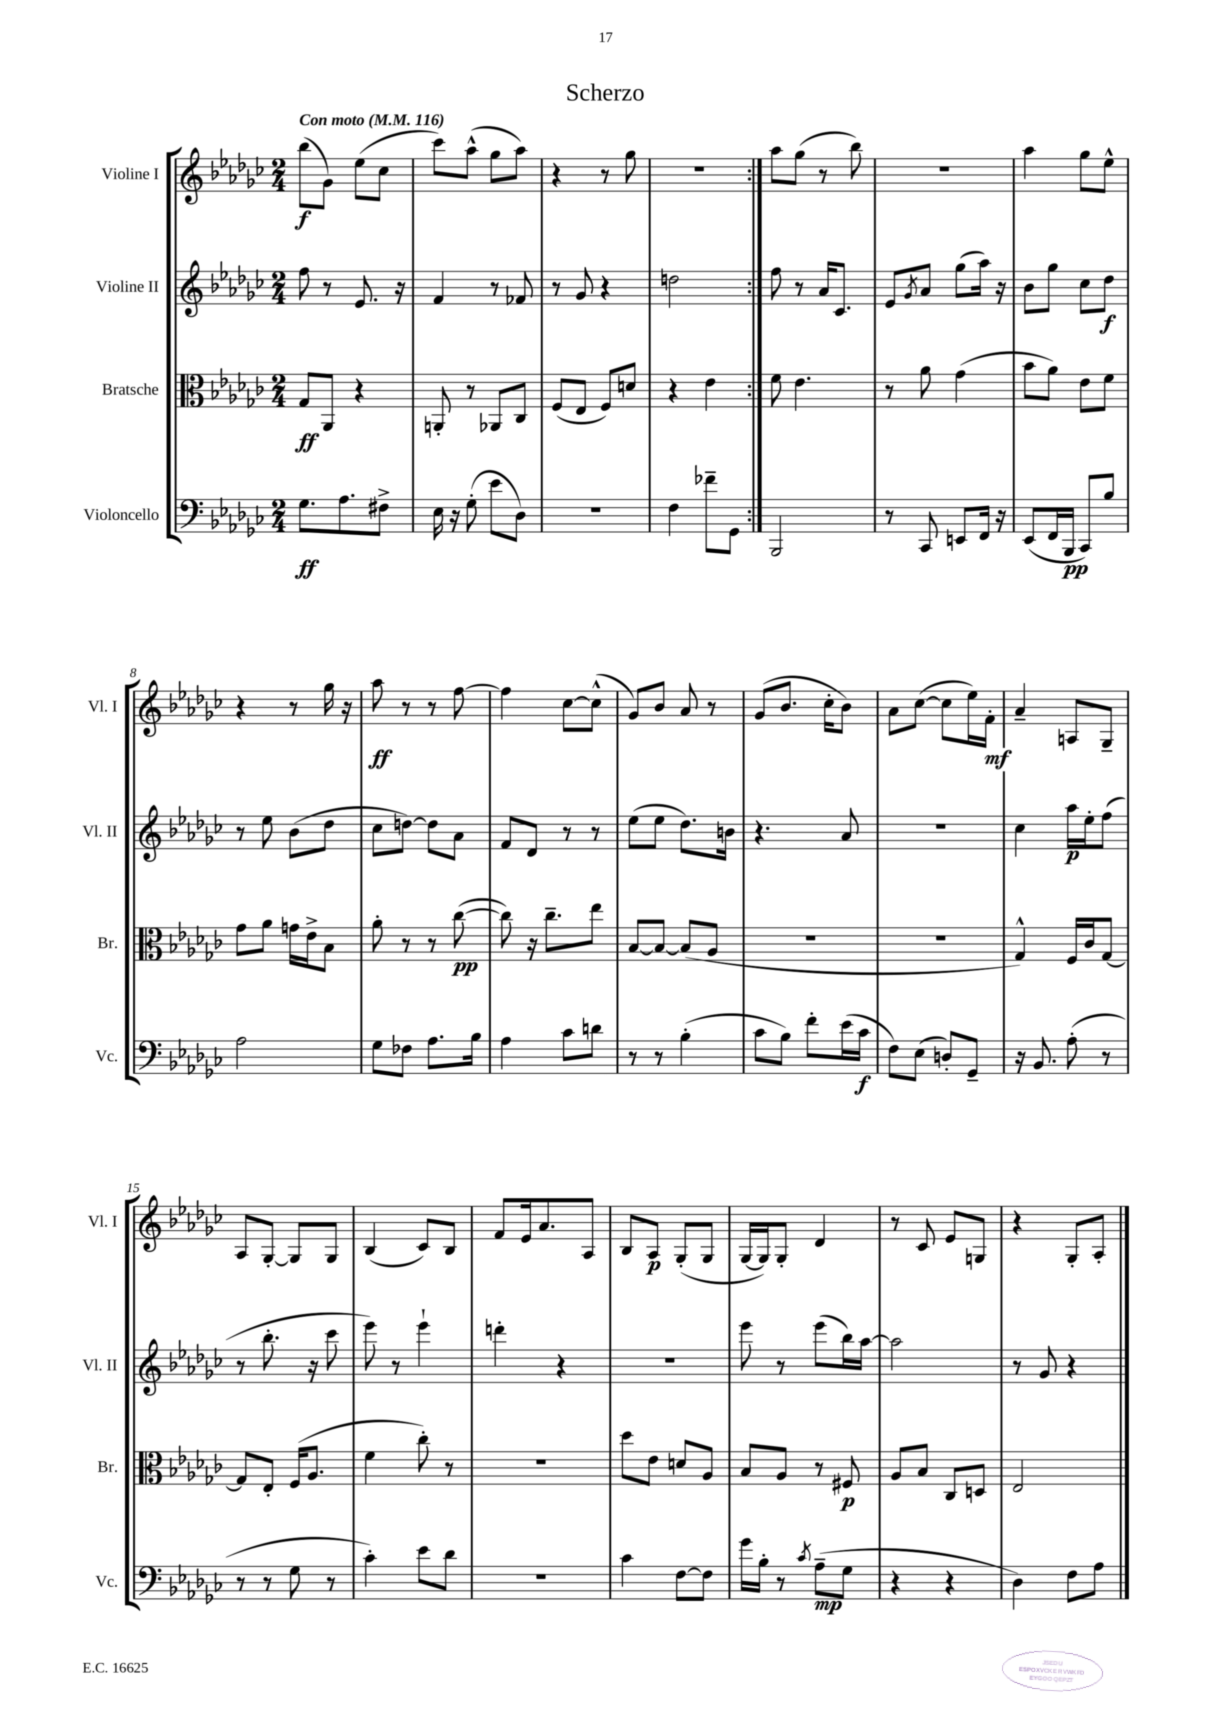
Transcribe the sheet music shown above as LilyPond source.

\header { title = "Scherzo" }
<<
\new StaffGroup <<
\new Staff = "s0" \with { instrumentName = "Violine I" shortInstrumentName = "Vl. I" } {
    \clef treble \key ges \major \numericTimeSignature \time 2/4 \tempo "Con moto" 4 = 116
    \repeat volta 2 { bes''8\f( ges'8) ees''8( ces''8 |
    ces'''8) aes''8-^( ges''8 aes''8) |
    r4 r8 ges''8 |
    r2 | }
    aes''8 ges''8( r8 bes''8) |
    R2 |
    aes''4 ges''8 ees''8-^ |
    r4 r8 ges''16 r16 |
    aes''8\ff r8 r8 f''8~ |
    f''4 ces''8~ ces''8-^( |
    ges'8) bes'8 aes'8 r8 |
    ges'8( bes'8. ces''16-. bes'8) |
    aes'8 ces''8~( ces''8 ees''16) f'16-.\mf |
    aes'4-- a8 ges8-- |
    aes8 ges8~-. ges8 ges8 |
    bes4( ces'8) bes8 |
    f'8 ees'16 aes'8. aes8 |
    bes8 aes8\p ges8-.( ges8 |
    ges16~ ges16) ges8-. des'4 |
    r8 ces'8 ees'8 g8 |
    r4 ges8-. aes8-. \bar "|." |
}
\new Staff = "s1" \with { instrumentName = "Violine II" shortInstrumentName = "Vl. II" } {
    \clef treble \key ges \major \numericTimeSignature \time 2/4
    \repeat volta 2 { f''8 r8 ees'8. r16 |
    f'4 r8 fes'8 |
    r8 ges'8 r4 |
    d''2 | }
    f''8 r8 aes'16 ces'8. |
    ees'8 \acciaccatura { ges'8 } aes'8 ges''8( aes''16) r16 |
    bes'8 ges''8 ces''8 des''8\f |
    r8 ees''8 bes'8( des''8 |
    ces''8 d''8~) d''8 aes'8 |
    f'8 des'8 r8 r8 |
    ees''8( ees''8 des''8.) b'16 |
    r4. aes'8 |
    R2 |
    ces''4 aes''16\p ees''16-. f''8( |
    r8 bes''8.-. r16 ces'''8 |
    ees'''8) r8 ees'''4-! |
    d'''4-. r4 |
    r2 |
    ees'''8 r8 ees'''8( bes''16) aes''16~ |
    aes''2 |
    r8 ges'8 r4 \bar "|." |
}
\new Staff = "s2" \with { instrumentName = "Bratsche" shortInstrumentName = "Br." } {
    \clef alto \key ges \major \numericTimeSignature \time 2/4
    \repeat volta 2 { ges8\ff aes,8 r4 |
    a,8-. r8 aes,8 ces8 |
    f8( ees8 f8) d'8 |
    r4 ees'4 | }
    f'8 ees'4. |
    r8 aes'8 ges'4( |
    bes'8 aes'8) ees'8 f'8 |
    ges'8 aes'8 g'16 ees'16-> bes8 |
    aes'8-. r8 r8 ces''8~\pp( |
    ces''8) r16 ces''8.-- ees''8 |
    bes8~ bes8~ bes8( aes8 |
    r2 |
    R2 |
    ges4-^) f16 ces'16 ges8~ |
    ges8 ees8-. f16( aes8. |
    f'4 ces''8-.) r8 |
    r2 |
    des''8 ees'8 d'8 aes8 |
    bes8 aes8 r8 fis8\p |
    aes8 bes8 ces8 d8 |
    ees2 \bar "|." |
}
\new Staff = "s3" \with { instrumentName = "Violoncello" shortInstrumentName = "Vc." } {
    \clef bass \key ges \major \numericTimeSignature \time 2/4
    \repeat volta 2 { ges8.\ff aes8. fis8-> |
    ees16 r16 ges8-.( ees'8 des8) |
    R2 |
    f4 fes'8-- ges,8 | }
    bes,,2 |
    r8 ces,8 e,8 f,16 r16 |
    ees,8( f,16 bes,,16\pp ces,8) bes8 |
    aes2 |
    ges8 fes8 aes8. bes16 |
    aes4 ces'8 d'8 |
    r8 r8 bes4-.( |
    ces'8 bes8) f'8-. ees'16( ces'16\f |
    f8) ees8( d8-.) ges,8-- |
    r16 bes,8. aes8-.( r8 |
    r8 r8 ges8 r8 |
    ces'4-.) ees'8 des'8 |
    R2 |
    ces'4 f8~ f8 |
    ges'16 bes16-. r8 \acciaccatura { ces'8 } aes8--\mp( ges8 |
    r4 r4 |
    des4) f8 aes8 \bar "|." |
}
>>
>>
